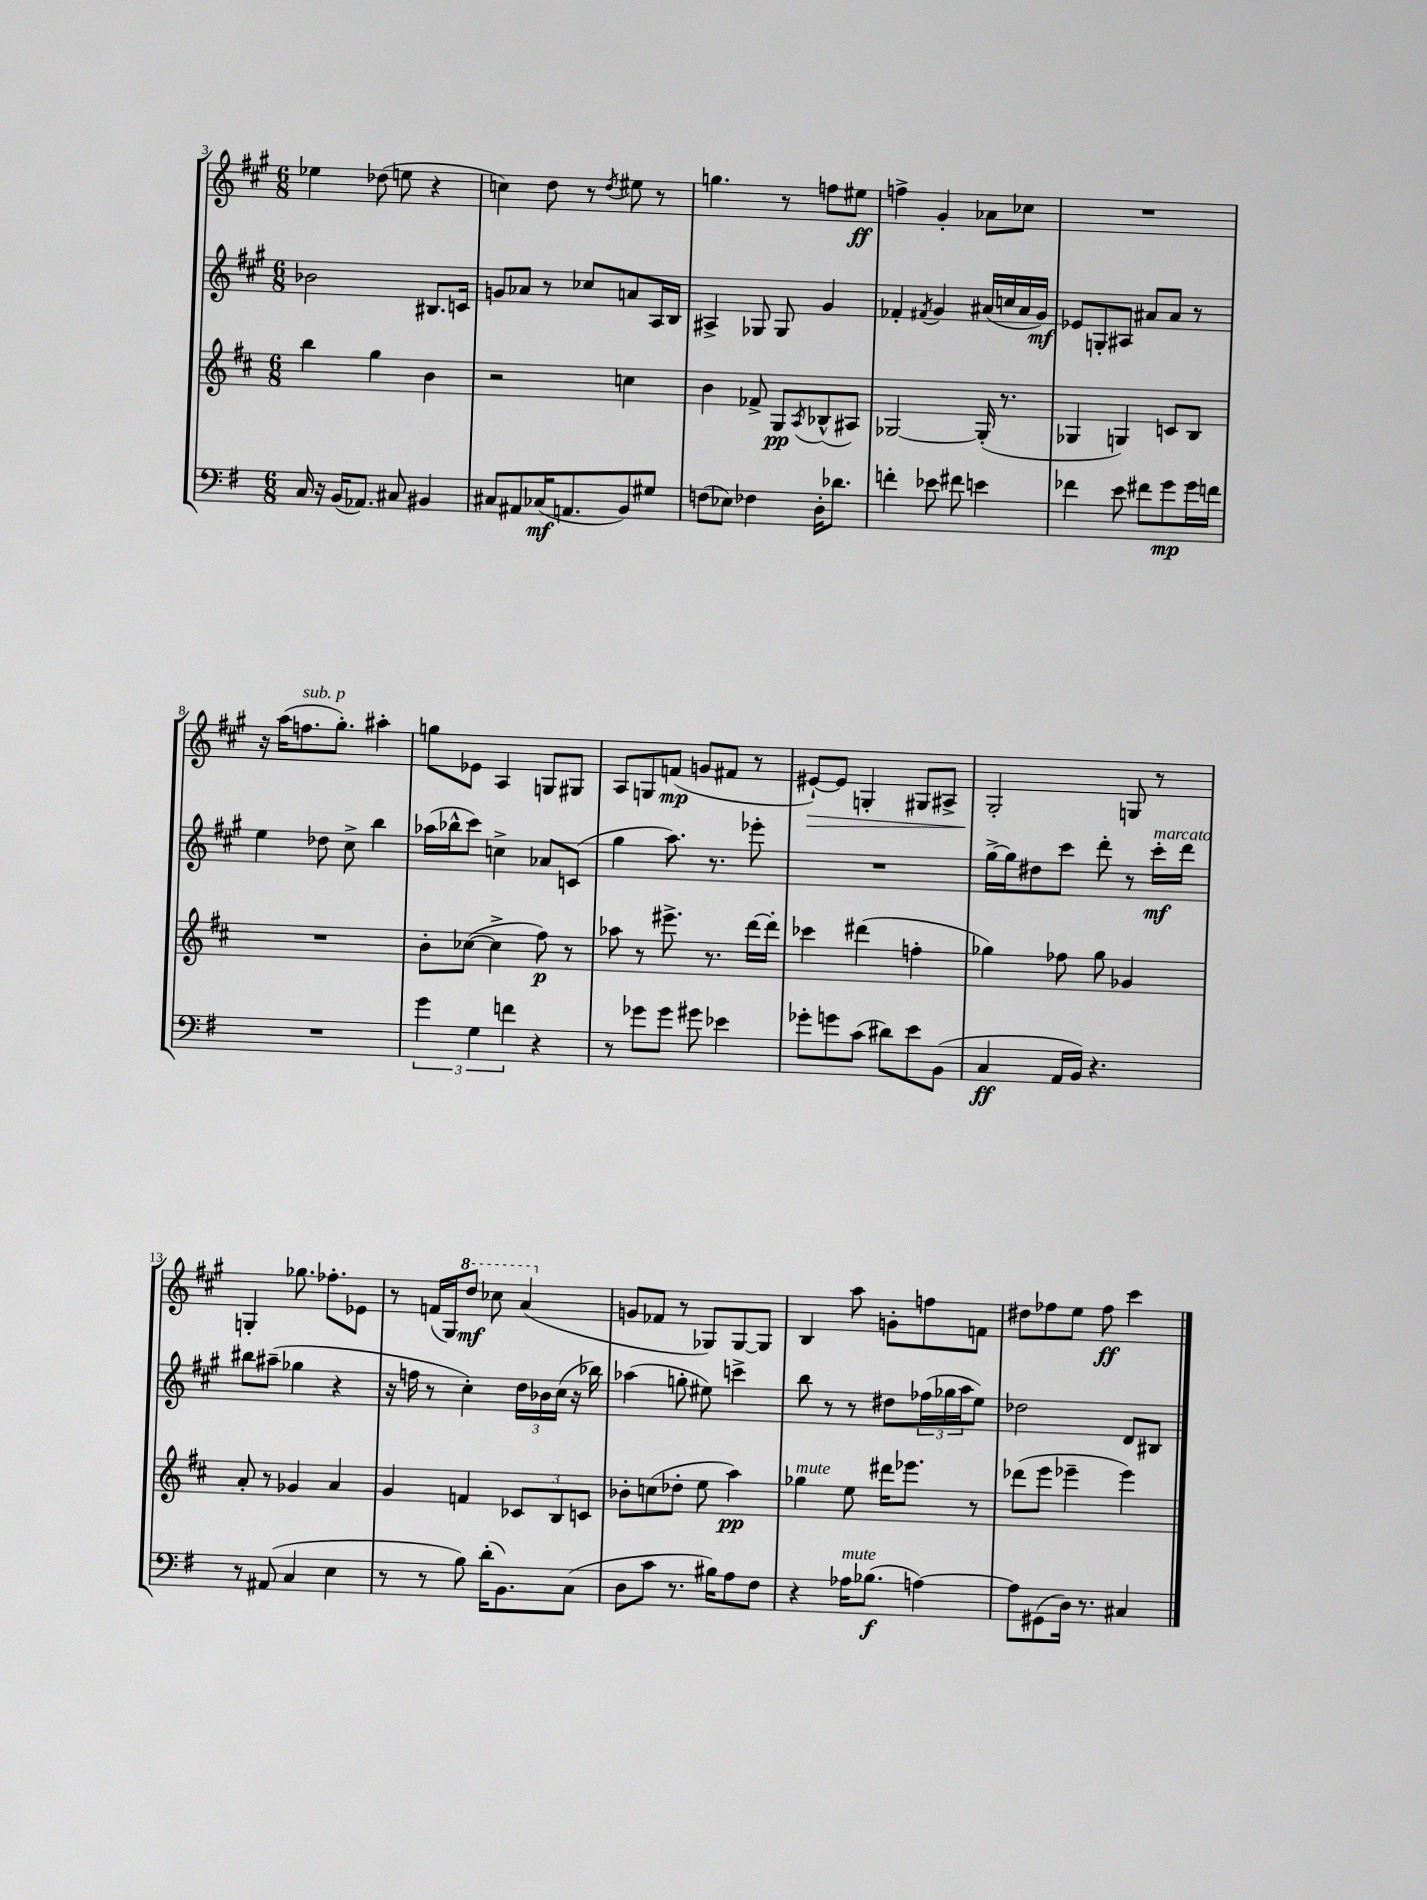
<<
\new StaffGroup <<
\new Staff = "s0" {
    \clef treble \key a \major \numericTimeSignature \time 6/8
    ees''4 des''8( e''8 r4 |
    c''4) d''8 r8 \acciaccatura { d''8 } eis''8 r8 |
    g''4. r8 f''8 eis''8\ff |
    f''4-> gis'4-. aes'8 ces''8 |
    R2. |
    r16 a''16( f''8.^\markup { \italic "sub. p" } gis''8.-.) ais''4-. |
    g''8 ees'8 a4 g8 gis8 |
    a8 g8 f'8\mp( g'8 fis'8 r8 |
    eis'8~-!\>) eis'8 g4-. gis8 ais8-> |
    gis2-.\! g8 r8 |
    g4-. ges''8. fes''8.-. ees'8 |
    r8 f'16( gis16) \ottava #1 d'''8\mf ces'''8 a''4( \ottava #0 |
    g'8 fes'8 r8 ges8) ges8~ ges8 |
    b4 a''8 g'8-. f''8 f'8 |
    dis''8 fes''8 e''8 fes''8\ff cis'''4 \bar "|." |
}
\new Staff = "s1" {
    \clef treble \key a \major \numericTimeSignature \time 6/8
    bes'2 bis8. c'16 |
    g'8 aes'8 r8 ces''8 a'8 a16 b16 |
    ais4-> ges8 ges8 gis'4 |
    fes'4-. \acciaccatura { fis'8 } gis'4 ais'16( c''16 ais'16 gis'16\mf) |
    ees'8 g8-. ais8 ais'8 ais'8 r8 |
    e''4 des''8 cis''8-> b''4 |
    aes''16( bes''16-^ cis'''8) c''4-> aes'8 c'8( |
    gis''4 a''8.) r8. ees'''8-. |
    R2. |
    gis''16~-> gis''16 dis''8 cis'''8 d'''8-. r8 cis'''16-.\mf^\markup { \italic "marcato" } d'''16 |
    bis''8 ais''8--( ges''4 r4 |
    r16 f''16 r8 cis''4-.) \tuplet 3/2 { d''16 bes'16 cis''16( } r16 bes''16) |
    aes''4( g''8-. eis''8) c'''4-> |
    b''8 r8 r8 dis''8 \tuplet 3/2 { fes''16( ges''16 a''16 } e''8) |
    des''2 d'8 bis8 \bar "|." |
}
\new Staff = "s2" {
    \clef treble \key d \major \numericTimeSignature \time 6/8
    b''4 g''4 b'4 |
    r2 c''4 |
    b'4 fes'8-> g8\pp \acciaccatura { a8 } bes8-^( ais8) |
    ges2~ ges16-.( r8. |
    ges4 g4) c'8 b8 |
    R2. |
    b'8-. ces''8~( ces''4-> fis''8\p) r8 |
    aes''8 r8 eis'''8.-> r8. d'''16~ d'''16-. |
    ces'''4 dis'''4( f''4-. |
    ges''4) fes''8 ges''8 ges'4 |
    a'8-. r8 ges'4 a'4 |
    g'4 f'4 \tuplet 3/2 { ces'8 b8 c'8 } |
    bes'8-. c''8( des''8-. e''8 a''4\pp) |
    ges''4^\markup { \italic "mute" } e''8 dis'''16 ees'''8. r8 |
    des'''8( e'''8 ees'''4-- ees'''4) \bar "|." |
}
\new Staff = "s3" {
    \clef bass \key g \major \numericTimeSignature \time 6/8
    c16 r16 b,16( aes,8.) cis8 bis,4 |
    cis8 ais,8 ces16\mf( a,8. b,8) gis8 |
    f8( ees8) fes4 d16-. des'8. |
    f'4-. ees'8 fis'8 e'4 |
    fes'4 e'8 fis'8 g'8\mp g'16 f'16 |
    R2. |
    \tuplet 3/2 { g'4 g4 f'4 } r4 |
    r8 ges'8 ges'8 gis'8 ees'4 |
    ges'8-. g'8 c'8( dis'8) e'8 b,8( |
    c4\ff a,16 b,16) r4. |
    r8 ais,8( c4 e4 |
    r8 r8 b8) d'16-.( b,8.) c8( |
    d8 c'8 r8. bis16) a8 fis8 |
    r4 aes16^\markup { \italic "mute" } bes8.\f( a4~) |
    a8 gis,8( d16) r8. cis4 \bar "|." |
}
>>
>>
\layout { \context { \Score currentBarNumber = #3 } }
